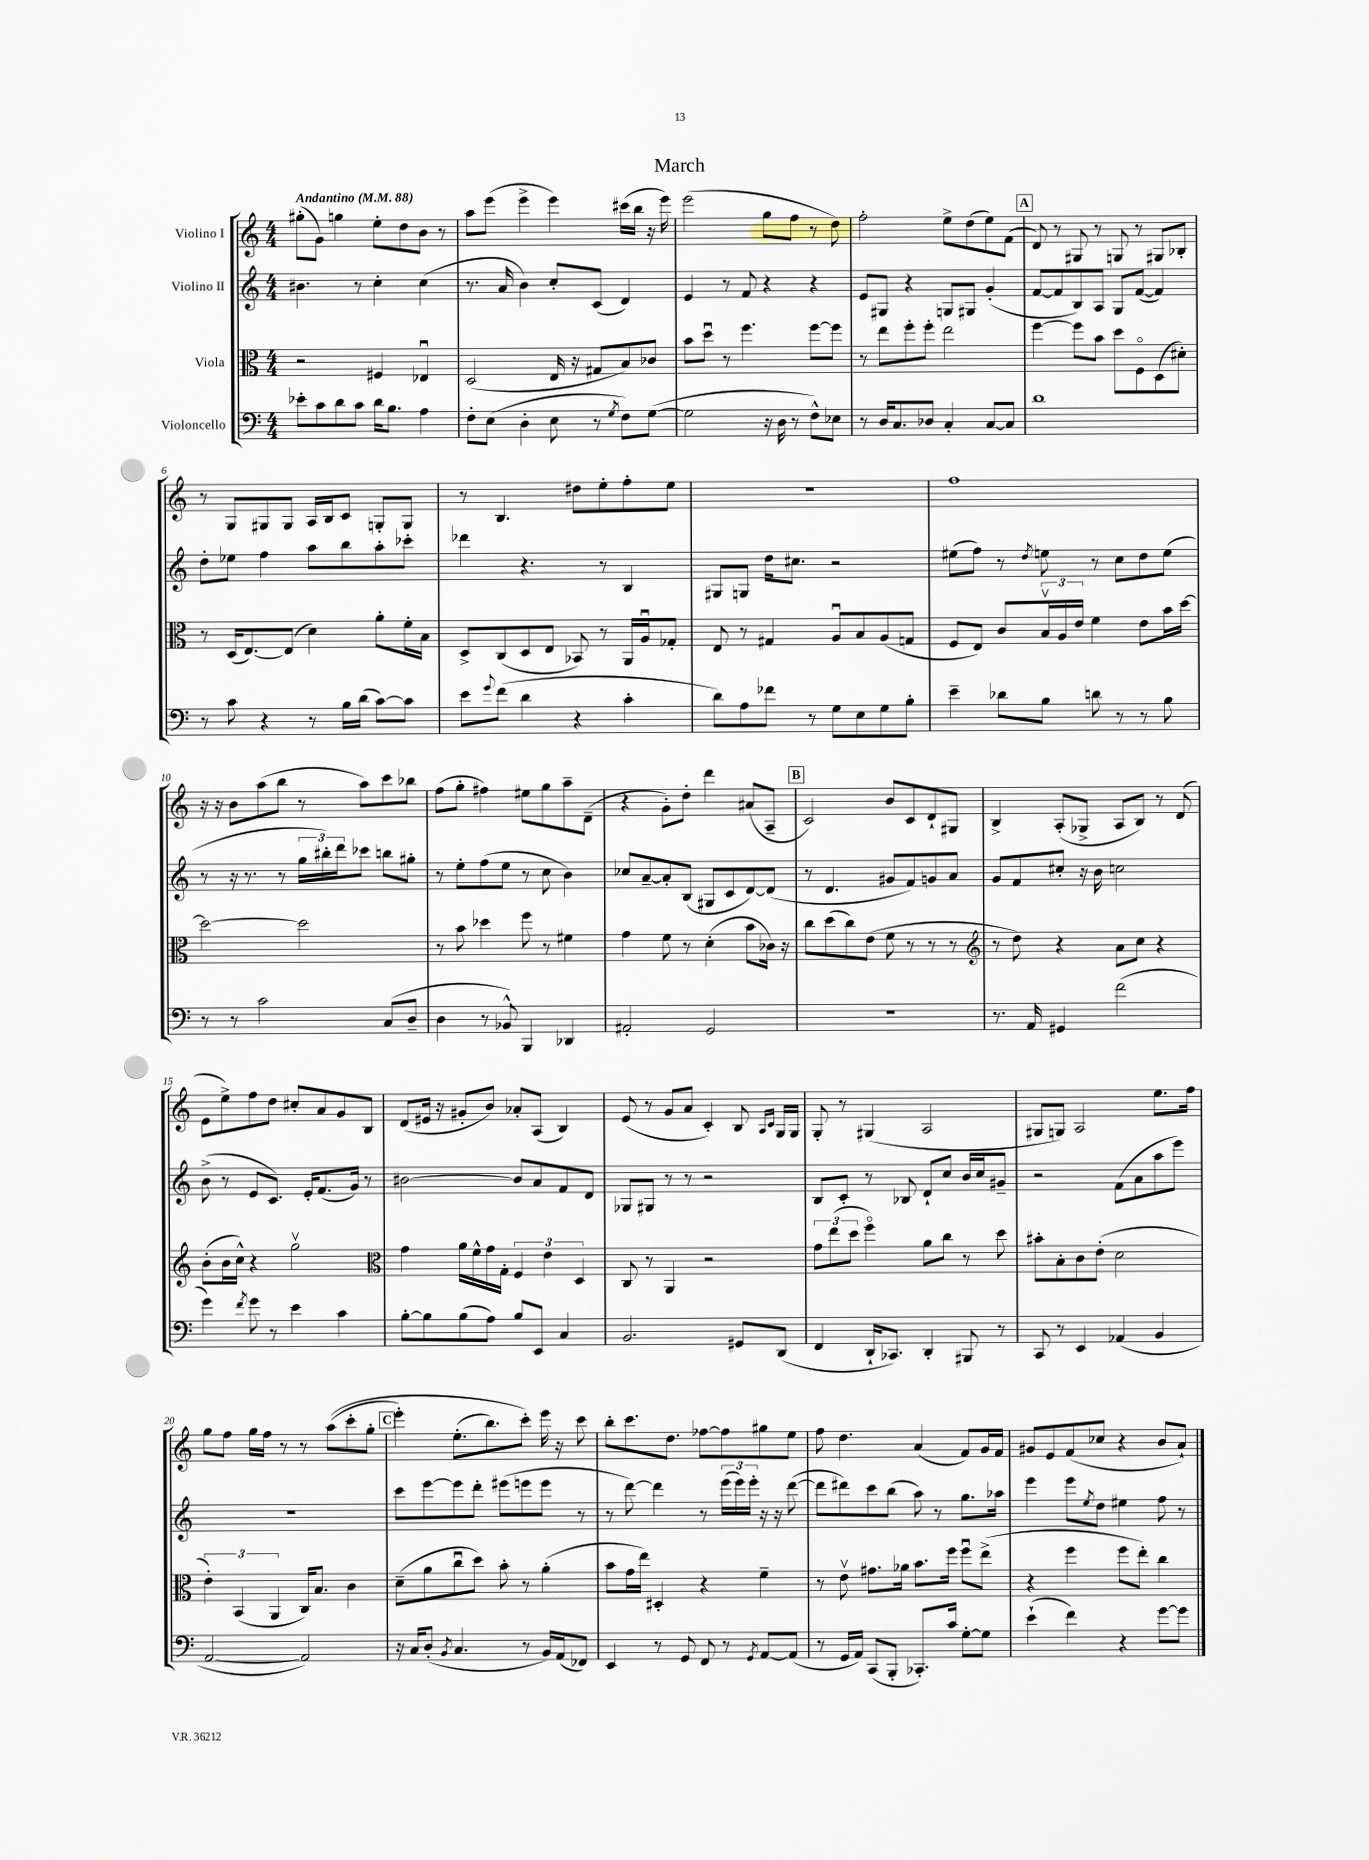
\header { title = "March" }
<<
\new StaffGroup <<
\new Staff = "s0" \with { instrumentName = "Violino I" } {
    \clef treble \key c \major \numericTimeSignature \time 4/4 \tempo "Andantino" 4 = 88
    gis''8-.( g'8) g''4 e''8-. d''8 b'8 r8 |
    a''8 e'''8( e'''4-> e'''4) cis'''16( b''16 r16 e'''16) |
    e'''2( g''8 f''8 r8 d''8) |
    f''2-. e''8-> d''8( e''8) f'8( |
    \mark \markup { \box "A" } d'8) r8 gis8 r8 g8 r8 gis8 bes8-. |
    r8 g8 gis8 gis8 a16 b16 c'8 g8-. g8 |
    r8 b4. dis''8 e''8-. f''8-. e''8 |
    R1 |
    f''1 |
    r16 r16 b'8 a''8( b''8 r8 a''8) c'''8 bes''8 |
    f''8( g''8-. fis''4) eis''8 g''8 a''8-- d'8--( |
    r4 g'8-.) d''8-. d'''4 ais'8( a8-- |
    \mark \markup { \box "B" } c'2) b'8 c'8 d'8-! gis8 |
    b4-> a8-.( ges8-> a8 b8) r8 d'8( |
    e'8 e''8->) f''8 d''8 cis''8-. a'8 g'8 b8 |
    d'8( eis'16 r16 gis'8-. b'8) aes'8-. a8( b4) |
    e'8( r8 g'8 a'8 c'4-.) b8 \grace { a16 c'16 } g16 g16 |
    g8-. r8 gis4( a2 |
    gis8 g8) a2 e''8. f''16 |
    g''8 f''8 g''16 f''16 r8 r8 a''8(\( c'''8-. g''8-. |
    \mark \markup { \box "C" } e'''4-.) e''8.-.( b''8.) c'''8-.\) e'''16 r16 c'''8 |
    b''8-. c'''8. d''8. fes''8~ fes''8 gis''8 e''8 |
    f''8 d''4. a'4( f'8) g'16 f'16 |
    gis'8 e'8 f'8( ces''8 r4 b'8 a'8-!) \bar "|." |
}
\new Staff = "s1" \with { instrumentName = "Violino II" } {
    \clef treble \key c \major \numericTimeSignature \time 4/4
    bis'4. r8 c''4-. c''4( |
    r8. a'16 b'4) c''8-. c'8( d'4) |
    e'4 r8 f'8 r4 r4 |
    e'8 gis8 r4 g8 gis8 g'4-.( |
    \mark \markup { \box "A" } f'8~ f'8 b8) a8 g8 f'8~( f'4) |
    d''8-. ees''8 f''4 a''8 b''8 a''8-. ces'''8-. |
    des'''4 r4. r8 b4 |
    gis8 g8 d''16 cis''8. r2 |
    eis''8( f''8) r8 \acciaccatura { d''8 } e''8 r8 c''8 d''8 e''8( |
    r8 r16 r8. r8 \tuplet 3/2 { g''16 bis''16-.) d'''16 } ces'''8 b''8 gis''8-. |
    r8 e''8-. f''8( e''8 r8 c''8 b'4) |
    ces''8 a'8~-- a'8-. b8( gis8 c'8 d'8~) d'8( |
    \mark \markup { \box "B" } r8 d'4. gis'8 f'8) g'8 a'8 |
    g'8 f'8 cis''8-. r16 b'16 c''2 |
    b'8->( r8 e'8 c'8.) e'16-. f'8.( g'16) r8 |
    bis'2~ bis'8 a'8 f'8 d'8 |
    ges8 gis8 r8 r8 r2 |
    b8 c'8-. r8 bes8 d'8-! c''8 b'16 c''16 gis'8-- |
    r2 f'8( a'8 a''8 e'''8) |
    R1 |
    \mark \markup { \box "C" } c'''8 e'''8~ e'''8 d'''8-. eis'''8( e'''8 e'''8 r8 |
    r8 d'''8~) d'''4 r8 \tuplet 3/2 { e'''16( e'''16) e'''16-. } r16 r16 d'''8~( |
    d'''8 dis'''8) c'''8 b''8( a''8) r8 g''8. aes''16 |
    e'''4 e'''8 \acciaccatura { e''8 } d''8 eis''4 f''8 r8 \bar "|." |
}
\new Staff = "s2" \with { instrumentName = "Viola" } {
    \clef alto \key c \major \numericTimeSignature \time 4/4
    r2 fis4 ees4\downbow |
    d2( e16 r16 gis8 b8) ces'8 |
    b'8 d''8\downbow r8 f''4. f''8~ f''8 |
    r8 e''8 f''8-. f''8-. e''2 |
    \mark \markup { \box "A" } f''4~ f''8 b'8 d''8 f8\flageolet d8( dis'8-.) |
    r8 d16( e8.~) e8( d'4) a'8-. f'16-. b16 |
    d8-> c8( d8 e8 bes,8) r8 a,16 a16\downbow ges8-. |
    e8 r8 gis4 a8\downbow b8 a8( g8 |
    f8 e8) c'8 \tuplet 3/2 { b16\upbow a16 e'16 } f'4 e'8 b'16 d''16~ |
    d''2~ d''2 |
    r8 b'8 des''4 f''8 r8 fis'4 |
    g'4 f'8 r8 d'4-.( b'8 ces'16) r16 |
    \mark \markup { \box "B" } c''8 d''8( c''8) e'8( f'8 r8 r8 r8 |
    \clef treble r8 d''8) r4 a'8 c''8 r4 |
    b'8-.( b'16 c''16-^) r4 g''2\upbow |
    \clef alto g'4 a'16 f'16-^ g'16 g16-. \tuplet 3/2 { f4 e'4 d4 } |
    c8 r8 a,4 r2 |
    \tuplet 3/2 { g'8 e''8( d''8 } f''4\flageolet) a'8 c''8 r8 d''8 |
    bis'8-. b8-. c'8 e'8-.( d'2 |
    \tuplet 3/2 { e'4-.) b,4( a,4 } c16) b8. c'4 |
    \mark \markup { \box "C" } d'8--( a'8 c''8\downbow d''8) b'8-. r8 a'4-.( |
    b'8 g'16 e''16) dis4-. r4 f'4-- |
    r8 e'8\upbow gis'8. aes'16 b'8. f''16 f''8\downbow e''8->( |
    r4 f''4 f''8 e''8-.) c''4 \bar "|." |
}
\new Staff = "s3" \with { instrumentName = "Violoncello" } {
    \clef bass \key c \major \numericTimeSignature \time 4/4
    ees'8-. c'8 d'8 c'8 d'16 b8. a4 |
    f8-. e8( d4-. e8 r8 \acciaccatura { g8 } f8) g8~( |
    g2 r16 d16 r8 f8-^) ees8 |
    r8 d16 c8. des8 c4-. c8~ c8 |
    \mark \markup { \box "A" } d'1 |
    r8 c'8 r4 r8 b16 d'16( c'8~) c'8 |
    e'8 \appoggiatura { g'8 } f'8( d'4 r4 c'4-. |
    d'8) a8 fes'8 r8 g8 e8 g8 b8-. |
    e'4-- des'8 b8 d'8 r8 r8 b8 |
    r8 r8 c'2 c8( d8-- |
    d4 r8 bes,8-^) b,,4 des,4 |
    ais,2-. g,2 |
    \mark \markup { \box "B" } R1 |
    r8. a,16 gis,4 f'2( |
    g'4) \acciaccatura { f'8 } g'8 r8 e'4 c'4 |
    b8~-. b8 b8( a8) b8 e,8 c4 |
    b,2. gis,8 d,8( |
    f,4 d,16-! ces,8.) d,4-. bis,,8 r8 |
    c,8 r8 e,4 aes,4( b,4 |
    a,2~ a,2) |
    \mark \markup { \box "C" } r16 c16 d8-.( \acciaccatura { b,8 } c4. r8 b,16) a,16( fes,8) |
    e,4 r8 g,8 f,8 r8 \acciaccatura { g,8 } a,8~ a,8( |
    r8 g,16 a,16) c,8( b,,8-. ces,8.-.) c'16 g8~-. g8 |
    e'4-!( f'4) r4 g'8~ g'8 \bar "|." |
}
>>
>>
